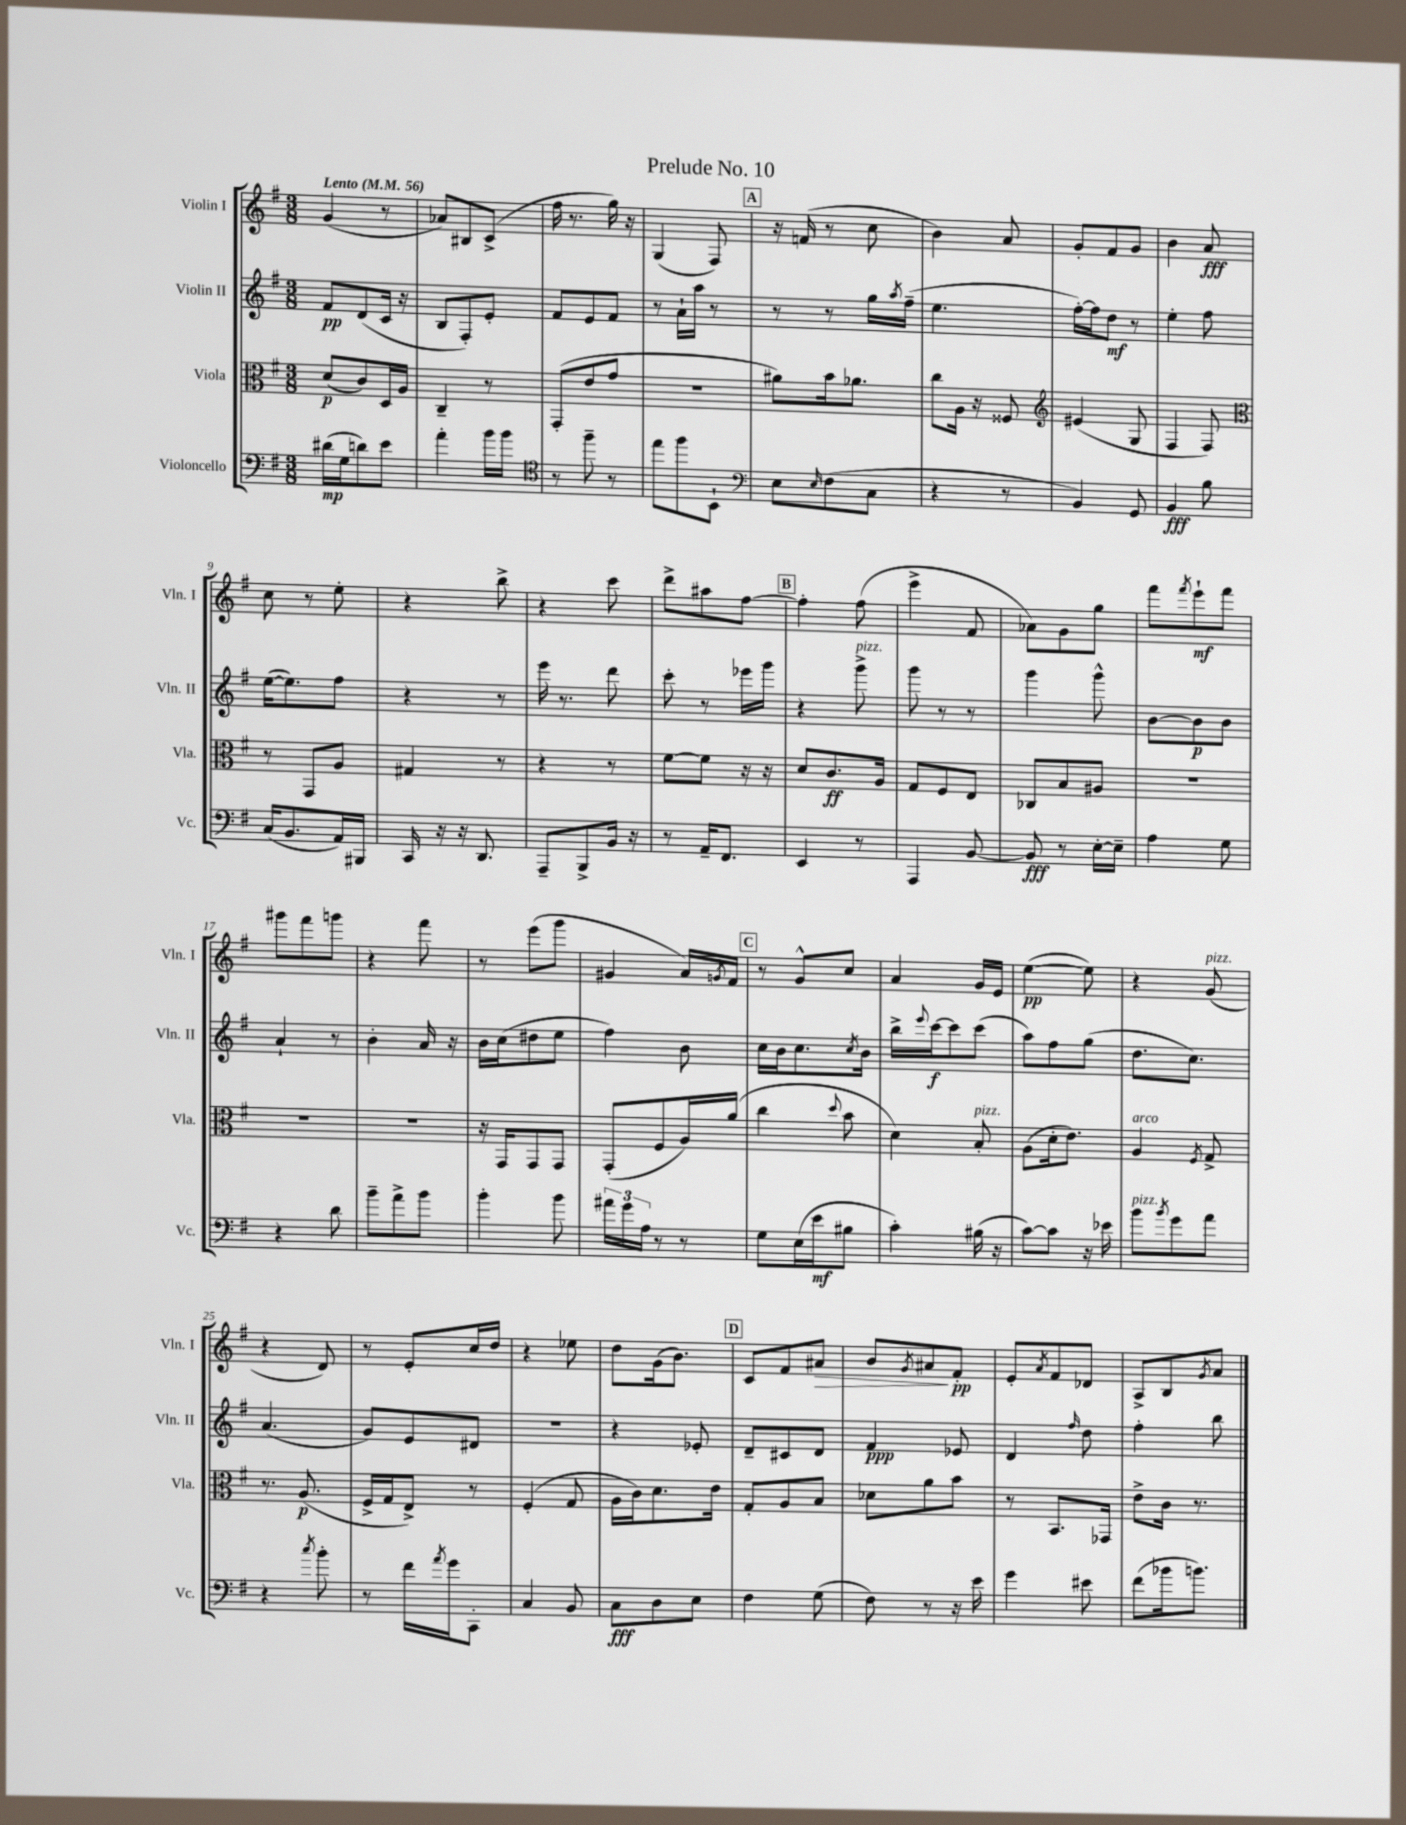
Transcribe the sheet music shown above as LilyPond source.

\header { title = "Prelude No. 10" }
<<
\new StaffGroup <<
\new Staff = "s0" \with { instrumentName = "Violin I" shortInstrumentName = "Vln. I" } {
    \clef treble \key g \major \numericTimeSignature \time 3/8 \tempo "Lento" 4 = 56
    g'4( r8 |
    aes'8) bis8 c'8->( |
    fis''16 r8. g''16) r16 |
    g4( fis8) |
    \mark \markup { \box "A" } r16 f'16( r8 c''8 |
    b'4) a'8 |
    g'8-. fis'8 g'8 |
    b'4 a'8\fff |
    c''8 r8 e''8-. |
    r4 b''8-> |
    r4 c'''8 |
    d'''8-> ais''8 fis''8~ |
    \mark \markup { \box "B" } fis''4-. fis''8( |
    e'''4-> fis'8 |
    aes'8) g'8 g''8 |
    fis'''8 \acciaccatura { fis'''8 } e'''8-!\mf fis'''8 |
    gis'''8 fis'''8 g'''8 |
    r4 fis'''8 |
    r8 e'''8( g'''8 |
    gis'4 a'16) \acciaccatura { g'8 } fis'16 |
    \mark \markup { \box "C" } r8 g'8-^ c''8 |
    a'4 g'16 e'16 |
    e''4~\pp( e''8) |
    r4 g'8^\markup { \italic "pizz." }( |
    r4 d'8) |
    r8 e'8-. c''16 d''16 |
    r4 ees''8 |
    d''8 g'16( b'8.) |
    \mark \markup { \box "D" } c'8 fis'8 ais'8\> |
    b'8 \acciaccatura { g'8 } ais'8\! fis'8-.\pp |
    e'8-. \acciaccatura { a'8 } fis'8 des'8 |
    a8-> b8 \acciaccatura { g'8 } a'8 \bar "|." |
}
\new Staff = "s1" \with { instrumentName = "Violin II" shortInstrumentName = "Vln. II" } {
    \clef treble \key g \major \numericTimeSignature \time 3/8
    fis'8\pp d'8( c'16 r16 |
    b8 fis8-.) e'8-. |
    fis'8 e'8 fis'8 |
    r8 a'16-! a''16 r8 |
    \mark \markup { \box "A" } r8 r8 g''16 \acciaccatura { a''8 } fis''16--( |
    e''4. |
    fis''16~-.) fis''16 d''8\mf r8 |
    e''4-. fis''8 |
    e''16~( e''8.) fis''8 |
    r4 r8 |
    e'''16 r8. d'''8 |
    c'''8-. r8 ees'''16 g'''16 |
    \mark \markup { \box "B" } r4 g'''8->^\markup { \italic "pizz." } |
    g'''8 r8 r8 |
    g'''4 g'''8-^ |
    b'8~ b'8\p b'8 |
    a'4-! r8 |
    b'4-. a'16 r16 |
    b'16 c''16( dis''8 e''8 |
    fis''4) b'8 |
    \mark \markup { \box "C" } c''16 b'16 c''8. \acciaccatura { c''8 } b'16 |
    b''16-> \appoggiatura { e'''8 } c'''16~\f c'''8 c'''8( |
    a''8) fis''8 g''8( |
    d''8. c''8.) |
    a'4.( |
    g'8) e'8 dis'8 |
    R4. |
    r4 ees'8-. |
    \mark \markup { \box "D" } d'8-- cis'8 d'8 |
    fis'4\ppp ees'8 |
    d'4 \grace { fis''16 } d''8 |
    fis''4-. b''8 \bar "|." |
}
\new Staff = "s2" \with { instrumentName = "Viola" shortInstrumentName = "Vla." } {
    \clef alto \key g \major \numericTimeSignature \time 3/8
    d'8\p( c'8) d16 a16 |
    c4-- r8 |
    g,8-.( e'8 g'8 |
    r4. |
    \mark \markup { \box "A" } ais'8) b'16 aes'8. |
    c''8 a16 r16 fisis8 |
    \clef treble eis'4( g8 |
    fis4 fis8) |
    \clef alto r8 g,8 a8 |
    gis4 r8 |
    r4 r8 |
    fis'8~ fis'8 r16 r16 |
    \mark \markup { \box "B" } d'8 c'8.\ff a16 |
    g8 fis8 e8 |
    ces8 b8 ais8 |
    R4. |
    R4. |
    R4. |
    r16 g,16 g,8 g,8 |
    g,8-.( fis8 a16) a'16( |
    \mark \markup { \box "C" } c''4 \appoggiatura { d''8 } b'8 |
    d'4) b8-.^\markup { \italic "pizz." } |
    a8( d'16-. e'8.) |
    a4^\markup { \italic "arco" } \acciaccatura { fis8 } g8-> |
    r8. a8.\p( |
    fis16-> g16 e8->) r8 |
    fis4-.( g8 |
    a16 c'16) d'8. e'16 |
    \mark \markup { \box "D" } g8-. a8 b8 |
    des'8 a'8 b'8 |
    r8 b,8. ges,16 |
    e'8-> c'16 r8. \bar "|." |
}
\new Staff = "s3" \with { instrumentName = "Violoncello" shortInstrumentName = "Vc." } {
    \clef bass \key g \major \numericTimeSignature \time 3/8
    dis'16\mp( g16 d'8) e'8 |
    a'4-. b'16 b'16 |
    \clef tenor r8 fis''8-- r8 |
    e''8 fis''8 b,8-! |
    \mark \markup { \box "A" } \clef bass e8 \grace { e16 } fis8( c8 |
    r4 r8 |
    b,4) g,8 |
    b,4\fff b8 |
    c16( b,8. a,16) bis,,16 |
    c,16 r16 r16 d,8. |
    a,,8-- b,,8-> b,16 r16 |
    r8 a,16-- fis,8. |
    \mark \markup { \box "B" } e,4 r8 |
    a,,4 b,8~ |
    b,8\fff r8 e16~-. e16-- |
    a4 g8 |
    r4 d'8 |
    b'8-- a'8-> b'8 |
    b'4-. b'8 |
    \tuplet 3/2 { ais'16 g'16 a16 } r8 r8 |
    \mark \markup { \box "C" } g8 e16( e'16\mf bis8 |
    c'4-.) bis16( r16 |
    c'8~) c'8 r16 ees'16 |
    b'8^\markup { \italic "pizz." } \acciaccatura { b'8 } g'8 a'8 |
    r4 \acciaccatura { c''8 } b'8-. |
    r8 fis'16 \acciaccatura { a'8 } g'16 c,8-. |
    c4 b,8 |
    c8\fff d8 e8 |
    \mark \markup { \box "D" } fis4 g8( |
    fis8) r8 r16 e'16 |
    g'4 eis'8 |
    fis'8( bes'16 b'8.) \bar "|." |
}
>>
>>
